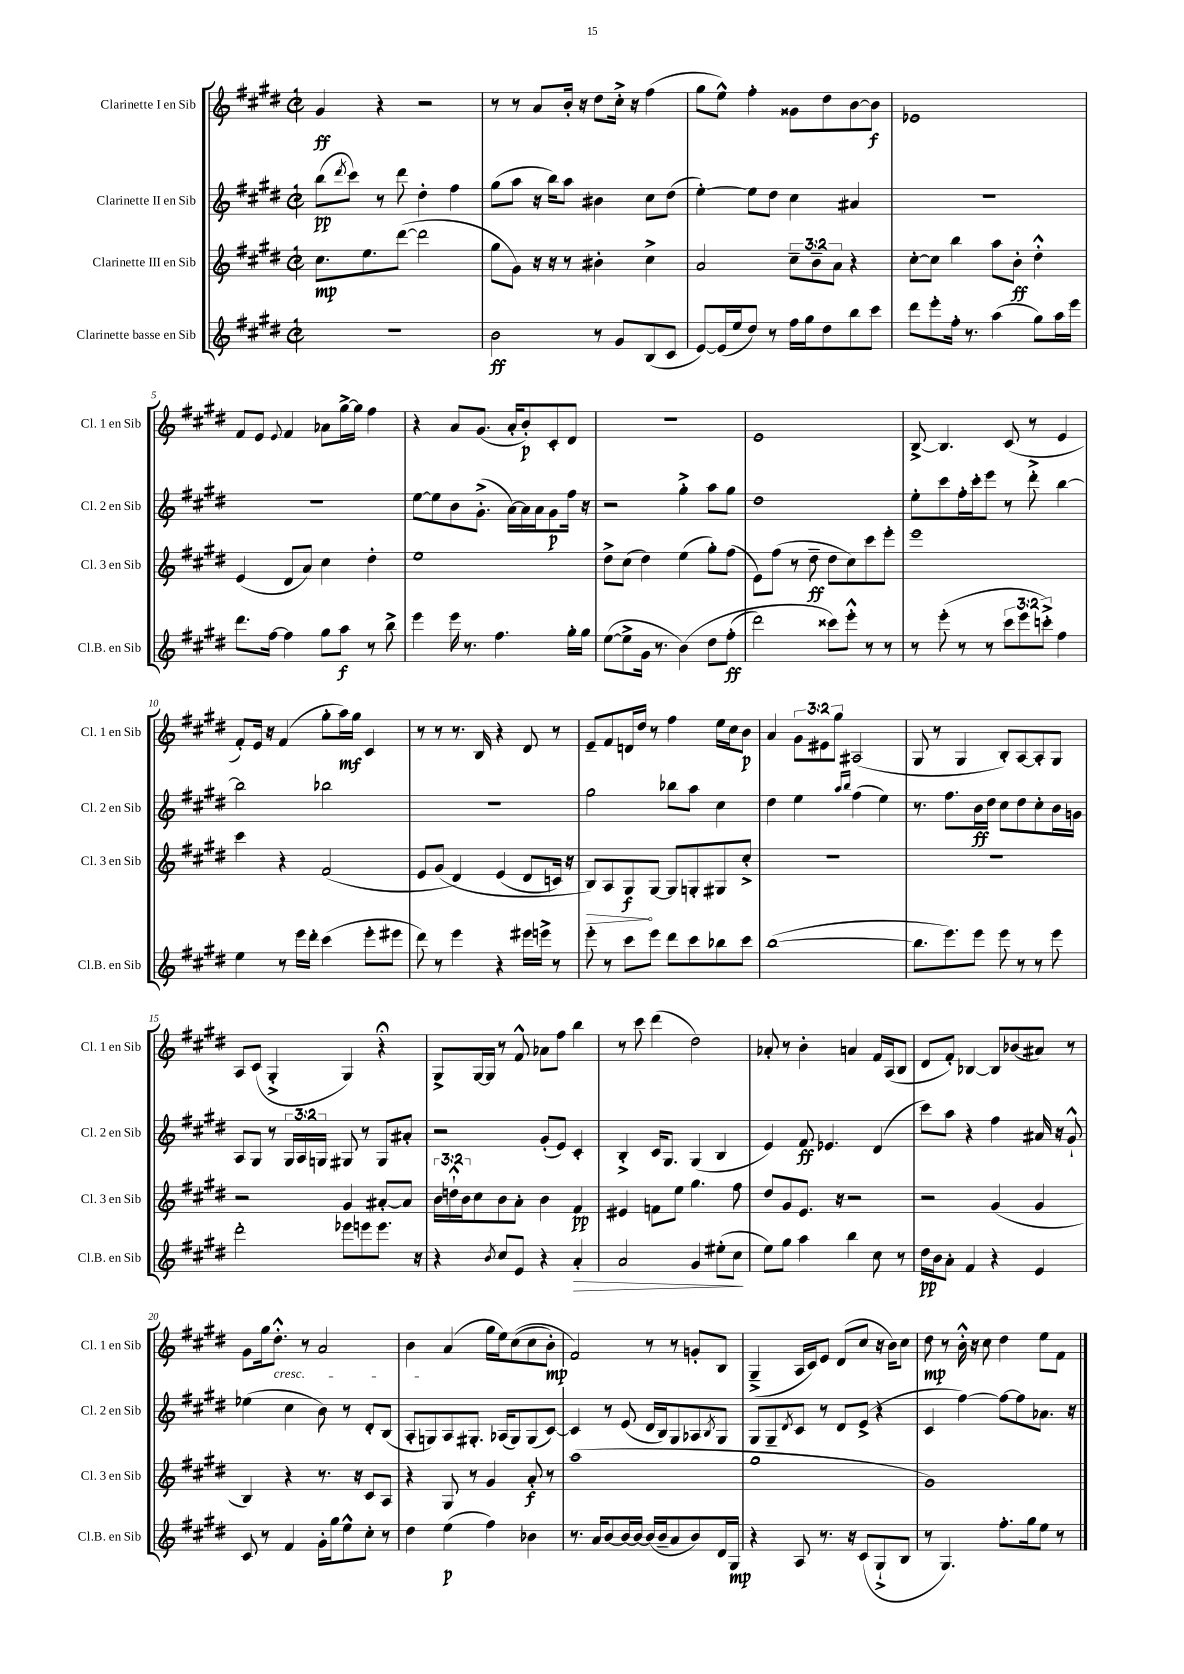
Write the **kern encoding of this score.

**kern	**kern	**kern	**kern
*staff4	*staff3	*staff2	*staff1
*clefG2	*clefG2	*clefG2	*clefG2
*k[f#c#g#d#]	*k[f#c#g#d#]	*k[f#c#g#d#]	*k[f#c#g#d#]
*M2/2	*M2/2	*M2/2	*M2/2
*met(c|)	*met(c|)	*met(c|)	*met(c|)
1r	8.cc#	(8bb	4g#
.	.	8qddd#	.
.	.	8ccc#)	.
.	8.ee	.	.
.	.	8r	4r
.	([8ddd#	8ddd#	.
.	2ddd#]	4dd#'	2r
.	.	4ff#	.
=	=	=	=
2b	8gg#	(8gg#	8r
.	8g#)	8aa	8r
.	16r	16r	8a
.	16r	16bb)	.
.	8r	8aa	16b'
.	.	.	16r
8r	4b#'	4b#	8dd#
8g#	.	.	16cc#'^
.	.	.	16r
(8B	4cc#^	8cc#	(4ff#
8c#	.	(8dd#	.
=	=	=	=
[8e)	2a	[4ee')	8gg#
(16e]	.	.	8ee^^)
16ee	.	.	.
8dd#)	.	8ee]	4ff#'
8r	.	8dd#	.
16ff#	12cc#~	4cc#	8g##
16gg#	.	.	.
.	12b~	.	.
8dd#	.	.	8dd#
.	12a	.	.
8bb	4r	4a#	[8b
8ccc#	.	.	8b]
=	=	=	=
8ddd#	[8cc#'	1r	1e-
8eee'	8cc#]	.	.
16ff#'	4bb	.	.
8.r	.	.	.
(4aa	8aa	.	.
.	8b'	.	.
8gg#)	4dd#'^^	.	.
16aa	.	.	.
16eee	.	.	.
=	=	=	=
8.ddd#	(4e	1r	8f#
.	.	.	8e
[16ff#	.	.	.
.	.	.	8qqe
4ff#]	8d#	.	4f#
.	8a)	.	.
8gg#	4cc#	.	8a-
8aa	.	.	[16gg#^
.	.	.	16gg#]
8r	4dd#'	.	4ff#
8bb^	.	.	.
=	=	=	=
4eee	1ee	[8ee	4r
.	.	8ee]	.
16eee	.	8b	8a
8.r	.	.	.
.	.	(8.g#'^	(8.g#
4.ff#	.	.	.
.	.	[16a)	16a'
.	.	16a]	8b')
.	.	16a	.
.	.	8g#	8c#'
16gg#'	.	16ff#	8d#
16gg#	.	16r	.
=	=	=	=
([8ee	8dd#^	2r	1r
8ee^]	(8cc#	.	.
16g#	4dd#)	.	.
8.r	.	.	.
&(4b)	(4ee	4gg#'^	.
8dd#	8gg#')	8aa	.
(8ff#'	(8ff#	8gg#	.
=	=	=	=
2ddd#)	8e)	1dd#	1e
.	(8ff#	.	.
.	8r	.	.
.	8dd#~	.	.
8ccc##&)	8dd#	.	.
8eee'^^	8cc#)	.	.
8r	8ccc#	.	.
8r	8eee'	.	.
=	=	=	=
8r	1eee	8ee'	[8B^
(8eee'	.	8ccc#	4.B]
8r	.	16ff#'	.
.	.	16ccc#'	.
8r	.	8eee	.
12ccc#	.	8r	(8c#
12eee	.	.	.
.	.	8ddd#'^	8r
12ccc'^)	.	.	.
4ff#	.	[4bb	4e
=	=	=	=
4ee	4ccc#	2bb]	8f#')
.	.	.	16e
.	.	.	16r
8r	4r	.	(4f#
16eee	.	.	.
16ddd#'	.	.	.
(4ccc#	(2f#	2bb-	8gg#'
.	.	.	16aa)
.	.	.	16gg#
8eee'	.	.	4c#
8eee#	.	.	.
=	=	=	=
8ddd#)	8e	1r	8r
8r	&(8g#	.	8r
4eee	4d#)	.	8.r
.	.	.	16B
4r	(4e	.	4r
16eee#	8d#	.	8d#
16eee^	.	.	.
8r	16c)	.	8r
.	16r	.	.
=	=	=	=
8eee'	8B&)	2gg#	8e~
8r	8A	.	8f#
8ccc#	8G#	.	16d
.	.	.	16dd#
8eee	[8G#	.	8r
8ddd#	8G#]	8bb-	4ff#
8ccc#	8G'	8aa	.
8bb-	8G#	4cc#	16ee
.	.	.	16cc#
8ccc#	8cc#'^	.	8b
=	=	=	=
([1bb	1r	4dd#	4a
.	.	4ee	12g#
.	.	.	12e#
.	.	.	12gg#
.	.	16qqaa	.
.	.	16qqbb	.
.	.	(4ff#	(2A#
.	.	4ee)	.
=	=	=	=
8.bb]	1r	8.r	8G#
.	.	.	8r
8.eee)	.	8.ff#	.
.	.	.	4G#
8eee	.	16b	.
.	.	16dd#	.
8eee	.	8cc#	8B')
8r	.	8dd#	[8A
8r	.	8cc#'	8A']
8eee	.	16b	8G#
.	.	16g	.
=	=	=	=
2ddd#'	2r	8A	8A
.	.	8G#	(8c#
.	.	8r	4G#'^
.	.	24G#	.
.	.	24A	.
.	.	24G	.
8eee-	4g#	8G#	4G#)
8eee	.	8r	.
8.eee	[8a#'	8G#	4r;
.	8a#]	8a#'	.
16r	.	.	.
=	=	=	=
4r	24b	2r	8G#^
.	24dd`^^	.	.
.	24b	.	.
.	8cc#	.	[16G#
.	.	.	16G#]
8qb	.	.	.
8cc#	8b	.	8r
8e	8a'	.	8f#^^
4r	4b	(8g#'	8a-
.	.	8e)	8ff#
4a'	4f#	4c#'	4bb
=	=	=	=
2a	4e#	4B'^	8r
.	.	.	8ccc#
.	8f	16c#	(4ddd#
.	.	8.G#	.
.	8ee	.	.
4g#	4.gg#	(4G#	2dd#)
(8ee#'	.	4B	.
8cc#	8ff#	.	.
=	=	=	=
8ee)	8dd#	4e)	8a-'
8gg#	8g#	.	8r
4aa	8.e	8f#	4b'
.	.	4.e-	.
.	16r	.	.
4bb	2r	.	4a
8cc#	.	(4d#	16f#
.	.	.	(16A
8r	.	.	8B
=	=	=	=
16dd#	2r	8ccc#)	8d#
16b	.	.	.
8a'	.	8aa	8f#')
4f#	.	4r	[4B-
4r	(4g#	4ff#	8B-]
.	.	.	(8b-
4e	4g#	16a#	8a#)
.	.	16r	.
.	.	8g#`^^	8r
=	=	=	=
8c#	4B)	(4ee-	8g#
8r	.	.	16gg#
.	.	.	8.dd#'^^
4f#	4r	4cc#	.
.	.	.	8r
16g#'	8.r	8b)	2a
16gg#	.	.	.
8ee^^	.	8r	.
.	16r	.	.
8cc#'	8c#	8d#'	.
8r	8A	(8B	.
=	=	=	=
4dd#	4r	8A'	4b
.	.	8G)	.
(4ee	8G#	8A	(4a
.	8r	8.G#'	.
4ff#)	4g#	.	16gg#
.	.	(16A-	16ee)
.	.	8G#)	&((8cc#
4b-	8a'	(8G#	8cc#
.	8r	[8c#)	8b')
=	=	=	=
8.r	(1aa	4c#]	2f#&)
16a	.	.	.
[8b	.	8r	.
16b_	.	(8e	.
16b_	.	.	.
(16b]	.	16d#	8r
16b~	.	16B)	.
8a	.	8G#	8r
8b)	.	8A-	8g'
.	.	8qB	.
16d#	.	8G#	8B
16G#	.	.	.
=	=	=	=
4r	1gg#	8G#	(4G#~^
.	.	8G#~	.
.	.	8qd#	.
8A	.	8c#	16A
.	.	.	16c#)
8.r	.	8r	8e
.	.	8d#	(8d#
16r	.	.	.
(8c#	.	(8e^	8cc#
8G#`^	.	4r	16r
.	.	.	16b)
8B	.	.	8cc#
=	=	=	=
8r	1g#)	4c#	8dd#
4.G#)	.	.	8r
.	.	[4ff#)	16b'^^
.	.	.	16r
.	.	.	8cc#
8.ff#'	.	8ff#_	4dd#
.	.	8ff#]	.
16gg#	.	.	.
8ee	.	8.a-	8ee
8r	.	.	8f#
.	.	16r	.
==	==	==	==
*-	*-	*-	*-
